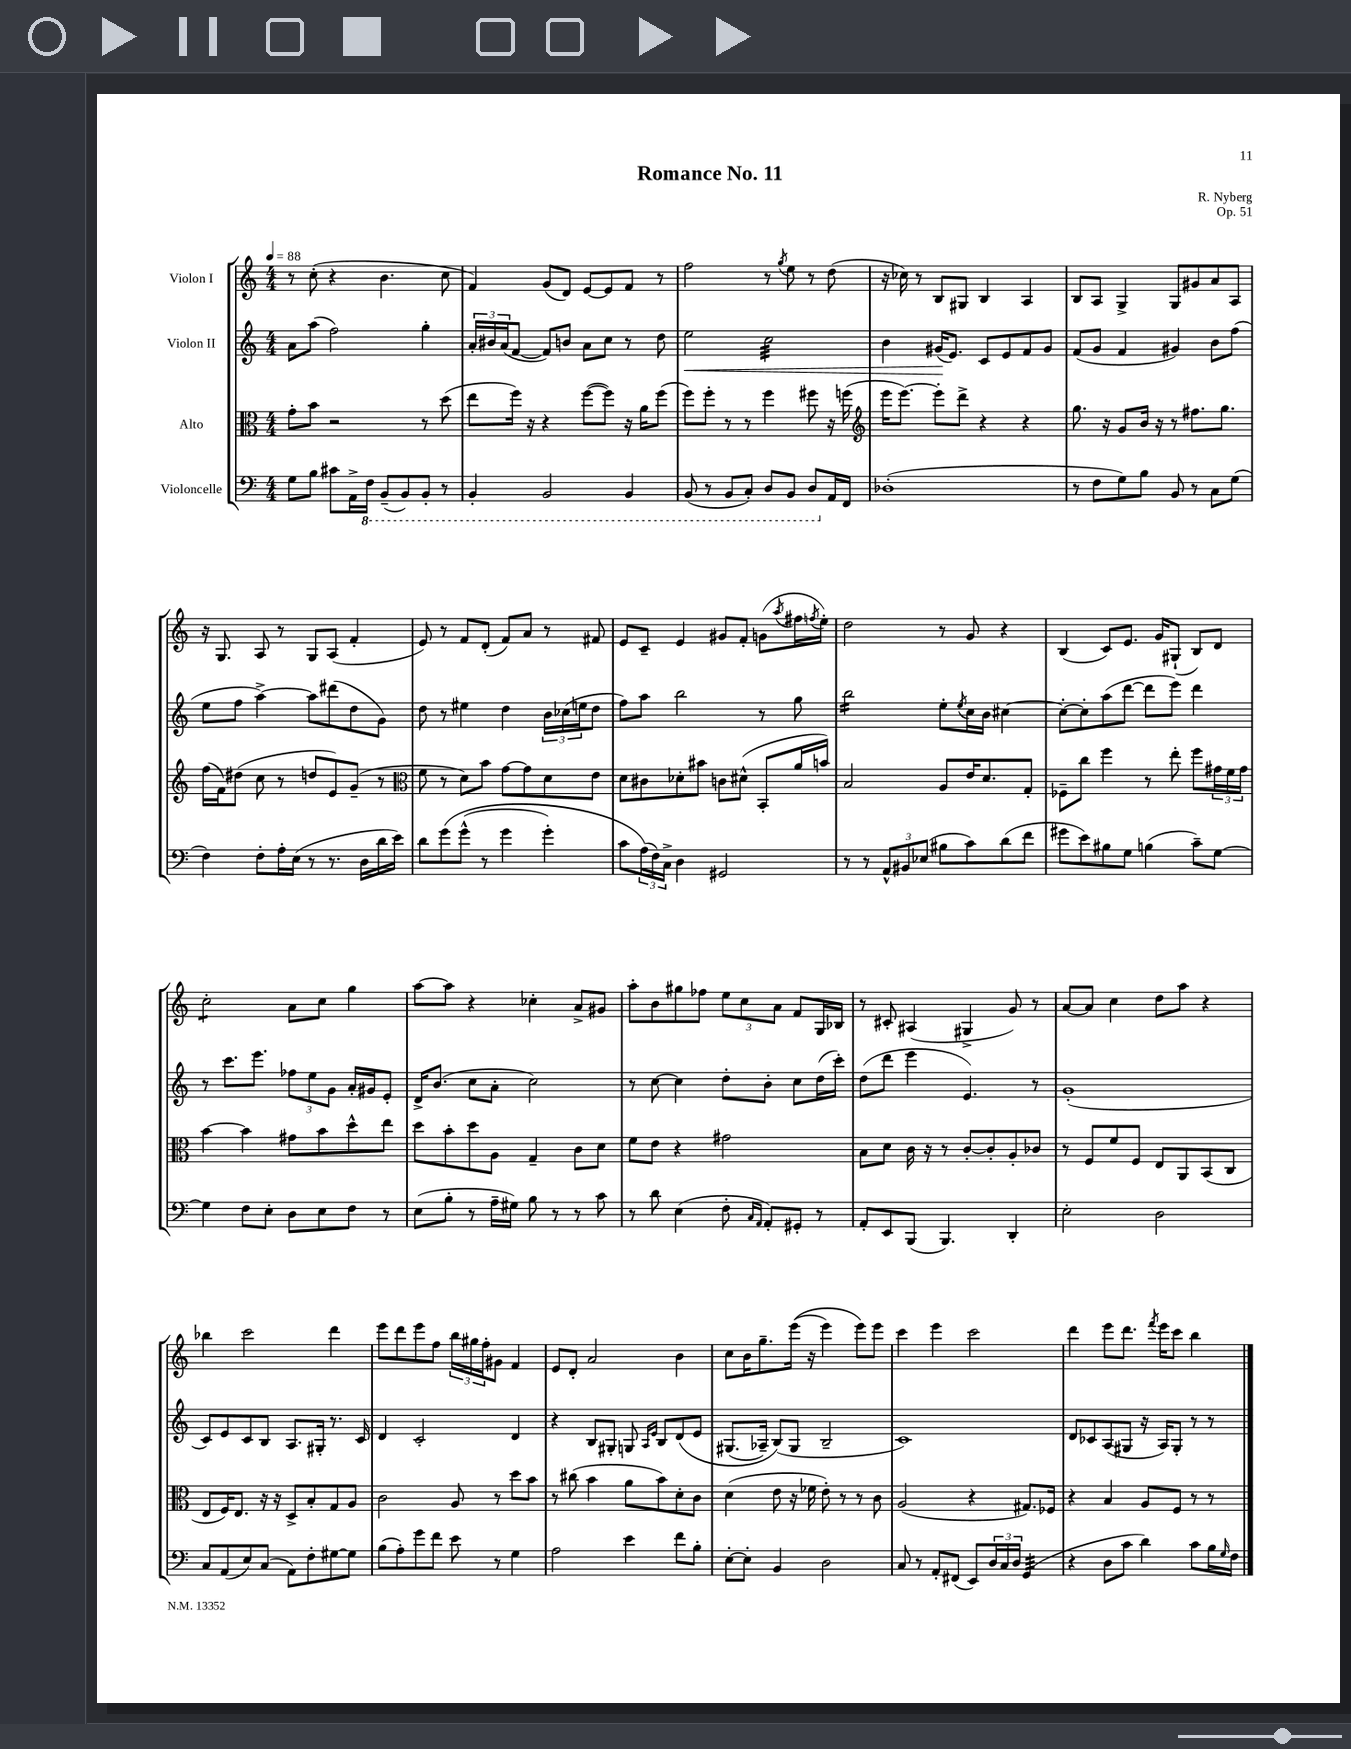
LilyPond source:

\header { title = "Romance No. 11" composer = "R. Nyberg" opus = "Op. 51" }
<<
\new StaffGroup <<
\new Staff = "s0" \with { instrumentName = "Violon I" } {
    \clef treble \key c \major \numericTimeSignature \time 4/4 \tempo 4 = 88
    r8 c''8-.( r4 b'4. c''8 |
    f'4) g'8( d'8) e'8~ e'8 f'8 r8 |
    f''2 r8 \acciaccatura { g''8 } e''8 r8 d''8( |
    r16 ces''16) r8 b8 gis8 b4 a4 |
    b8 a8 g4-> g8 gis'8 a'8 a8 |
    r16 g8. a8 r8 g8 a8( f'4-. |
    e'8) r8 f'8 d'8-.( f'8) a'8 r8 fis'8 |
    e'8 c'8-- e'4 gis'8 f'8-. g'8( \acciaccatura { a''8 } fis''16 \acciaccatura { f''8 } e''16-.) |
    d''2 r8 g'8 r4 |
    b4( c'8) e'8. g'16 gis8-!( b8) d'8 |
    c''2:8-. a'8 c''8 g''4 |
    a''8~ a''8 r4 ces''4-. a'8-> gis'8 |
    a''8-. b'8 gis''8 fes''8 \tuplet 3/2 { e''8 c''8 a'8 } f'8 g16 bes16 |
    r8 cis'8-. ais4( gis4-> g'8) r8 |
    a'8~ a'8 c''4 d''8 a''8 r4 |
    bes''4 c'''2 d'''4 |
    e'''8 d'''8 e'''8 f''8 \tuplet 3/2 { b''16 gis''16 f''16-. } gis'8 f'4 |
    e'8 d'8-. a'2 b'4 |
    c''8 b'16 g''8.-- e'''16(\( r16 e'''4) e'''8\) e'''8 |
    c'''4 e'''4 c'''2 |
    d'''4 e'''8 d'''8. \acciaccatura { f'''8 } e'''16 c'''8 b''4 \bar "|." |
}
\new Staff = "s1" \with { instrumentName = "Violon II" } {
    \clef treble \key c \major \numericTimeSignature \time 4/4
    a'8 a''8( f''2) g''4-. |
    \tuplet 3/2 { a'16-. bis'16 a'16( } f'8~ f'8) b'8 a'8 c''8 r8 d''8 |
    e''2\< c''2:32 |
    b'4 gis'16\!( e'8.) c'8 e'8 f'8 gis'8 |
    f'8( g'8 f'4 gis'4) b'8 f''8( |
    e''8 f''8 a''4~->) a''8 dis'''8( d''8 g'8) |
    d''8 r8 eis''4 d''4 \tuplet 3/2 { b'16 ces''16( e''16 } d''8 |
    f''8) a''8 b''2 r8 g''8 |
    b''2:16 e''8-. \acciaccatura { e''8 } c''16 b'16 cis''4~ |
    cis''8~-. cis''8-. a''8( d'''8~ d'''8 e'''8) d'''4 |
    r8 c'''8. e'''8. \tuplet 3/2 { fes''8 e''8 g'8 } a'16-. gis'16 e'8-. |
    d'16-> b'8.( c''8 a'8-. c''2) |
    r8 c''8~ c''4 d''8-. b'8-. c''8 d''16( c'''16-.) |
    d''8( d'''8 e'''4 e'4.) r8 |
    g'1-.( |
    c'8) e'8 c'8 b8 a8. gis16-. r8. c'16 |
    d'4 c'2-. d'4 |
    r4 b8 gis8-. g8 \grace { a16 e'16 } b8 d'8\( e'8 |
    gis8.( aes16--) b8(\) gis8 b2-- |
    c'1) |
    d'8 ces'8 a8( gis8 r16 a16) gis8-. r8 r8 \bar "|." |
}
\new Staff = "s2" \with { instrumentName = "Alto" } {
    \clef alto \key c \major \numericTimeSignature \time 4/4
    g'8-. b'8 r2 r8 d''8( |
    e''8 f''16) r16 r4 f''8~( f''8) r16 a'16 f''8( |
    f''8) f''8-. r8 r8 f''4 fis''8 r16 f''16( |
    \clef treble e'''16 e'''8.~) e'''8-. d'''8-> r4 r4 |
    g''8. r16 g'8 b'16 r16 r8 fis''8. g''8. |
    f''16( f'16) dis''8( c''8 r8 d''8 e'8) g'8--( r8 |
    \clef alto f'8 r8 d'8) b'8 g'8~ g'8 d'8 e'8 |
    d'8 cis'8 des'8-. bis'8 c'8 dis'8-^( b,8-. a'16 b'16) |
    b2 a8 e'16 d'8. g8-. |
    fes8-- c''8 f''4 r8 e''8-. f''8 \tuplet 3/2 { gis'16 f'16 gis'16 } |
    b'4~ b'4 gis'8 b'8 d''8-^ e''8 |
    d''8 b'8-. d''8 a8 g4-- c'8 d'8 |
    f'8 e'8 r4 gis'2 |
    b8 d'8 c'16 r16 r8 c'8~-. c'8-. a8-. ces'8 |
    r8 f8 f'8 f8 e8 a,8 b,8( c8 |
    e8 f16) e8. r16 r16 d8-> b8-. g8 a8 |
    c'2 a8 r8 d''8 b'8 |
    r8 cis''8( b'4 a'8 b'8) d'8-. c'8 |
    d'4( e'8 r16 fes'16 e'8-.) r8 r8 c'8 |
    a2( r4 gis8.) fes16 |
    r4 b4 a8 f8 r8 r8 \bar "|." |
}
\new Staff = "s3" \with { instrumentName = "Violoncelle" } {
    \clef bass \key c \major \numericTimeSignature \time 4/4
    g8 b8 cis'8 a,16-> \ottava #-1 f,16 b,,8--( b,,8) b,,8-. r8 |
    b,,4-. b,,2 b,,4 |
    b,,8( r8 b,,8 c,8-.) d,8 b,,8 d,8 \ottava #0 a,16 f,16 |
    des1-.( |
    r8 f8 g8) b8 b,8 r8 c8 g8( |
    f4) f8-. a16-. e16( r8 r8. d16 d'16 e'16) |
    d'8 g'8\( g'8-^( r8 g'4 g'4-.) |
    c'8 \tuplet 3/2 { a16(\) f16) c16-> } d4 gis,2 |
    r8 r8 \tuplet 3/2 { a,8-^ bis,8 ees8( } bis8 c'8) d'8( f'8 |
    gis'8 e'8) bis8 g8 b4( c'8--) g8~ |
    g4 f8 e8-. d8 e8 f8 r8 |
    e8( b8-. r8 a16-- gis16) b8 r8 r8 c'8 |
    r8 d'8 e4( f8-. \grace { c16 a,16 } a,8-.) gis,8-. r8 |
    a,8-. e,8 b,,8( b,,4.) d,4-. |
    e2-. d2 |
    c8 a,8( e8) c8( a,8) f8-. gis8~ gis8 |
    b8( a8-.) g'8 f'8 e'8 r8 g4 |
    a2 e'4 f'8 b8-. |
    e8~-. e8-. b,4 d2 |
    c8 r8 a,8-. fis,8( e,8) \tuplet 3/2 { d16 c16 d16 } g,4:32( |
    r4 d8 c'8 d'4) c'8 b16 \grace { g16 } f16 \bar "|." |
}
>>
>>
\layout { \context { \Score \remove "Bar_number_engraver" } }
